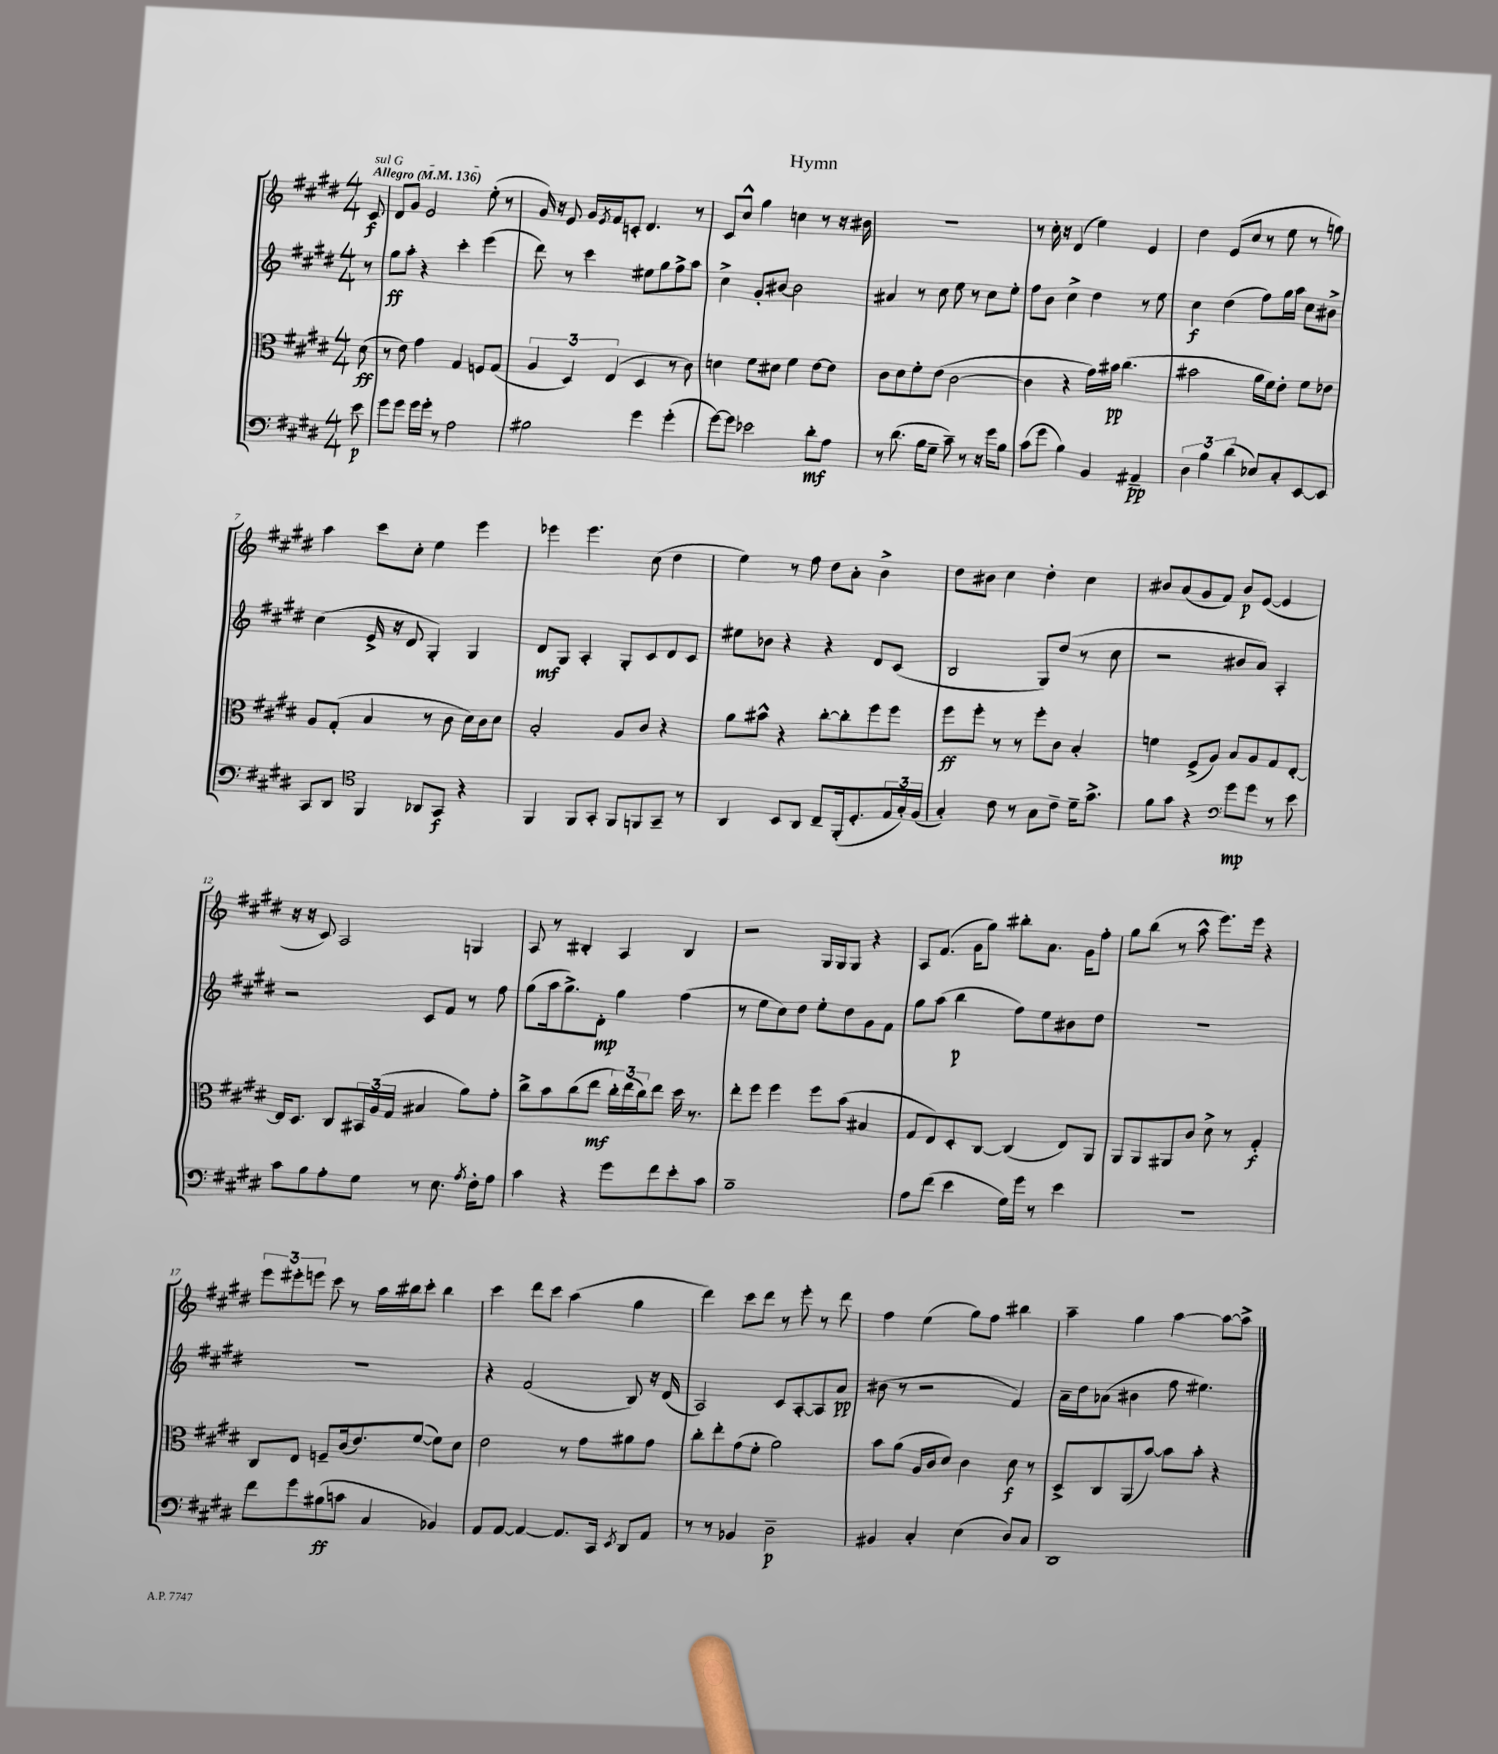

**kern	**kern	**kern	**kern
*staff4	*staff3	*staff2	*staff1
*clefF4	*clefC3	*clefG2	*clefG2
*k[f#c#g#d#]	*k[f#c#g#d#]	*k[f#c#g#d#]	*k[f#c#g#d#]
*M4/4	*M4/4	*M4/4	*M4/4
*MM136	*MM136	*MM136	*MM136
8e	(8d#	8r	8c#
=	=	=	=
8g#	8r	8gg#	8d#
8g#	8e)	8aa'	8g#
16g#	4g#	4r	2e
16g#'	.	.	.
8r	.	.	.
2A	4G#	4ccc#'	.
.	8F	(4eee	(8ee'
.	(8G#	.	8r
=	=	=	=
2B#	6A	8ddd#)	16g#)
.	.	.	16r
.	.	8r	8e
.	6D#)	.	.
.	.	4ccc#	16g#
.	.	.	8qe
.	.	.	16f#
.	(6E	.	.
.	.	.	8c'
4g#	4D#	8ee#	4.d#
.	.	8gg#	.
(4g#'	8r	8ff#^	.
.	8c#)	8aa	8r
=	=	=	=
[8g#)	4d	4cc#^	8c#
8g#]	.	.	8cc#^^
2e-	8f#	8g#'	4gg#
.	8d#	[8b#	.
.	4f#	2b#]	4cc
8d#'	[8e	.	8r
8A	8e]	.	16r
.	.	.	16b#
=	=	=	=
8r	8c#	4a#	1r
(8.d#	8d#	.	.
.	8f#'	8r	.
16B	.	.	.
8G#~	(8e	8cc#	.
8c#~)	[2c#	8ee	.
8r	.	8r	.
16r	.	8cc#	.
16g#	.	.	.
8B	.	8ee'	.
=	=	=	=
(8c#	4c#]	8ff#	8r
8g#	.	8b	16cc#'
.	.	.	16r
4B)	4r	4cc#^	(4d#
4BB	16g#)	4dd#	4ee)
.	16b#	.	.
.	(4.cc#	.	.
4AA#~	.	8r	4e
.	.	8ee	.
=	=	=	=
6D#	2b#	4cc#	4dd#
6B	.	.	.
.	.	(4dd#	(8e
(6d#	.	.	.
.	.	.	8cc#
8E-)	16a	8ff#)	8r
.	16f#)	.	.
8C#'	8e'	16gg#	8ee
.	.	16aa	.
[8EE	8f#	8cc#	8r
8EE]	8e-	8b#^	8gg)
=	=	=	=
8CC#	8A	(4cc#	4aa
8DD#	(8G#'	.	.
*clefC4	*	*	*
4FF#	4B	16e^	8ccc#
.	.	16r	.
.	.	8d#	8cc#'
8AA-	8r	4G#')	4ee
8GG#	8c#	.	.
4r	16d#)	4G#	4eee
.	16c#	.	.
.	8d#	.	.
=	=	=	=
4FF#	2B'	8d#	4eee-
.	.	8G#	.
8FF#	.	4A'	4.eee-
8GG#'	.	.	.
8FF#	8A	8G#'	.
8FF	8c#	8c#	(8cc#
8GG#~	4r	8d#	4dd#
8r	.	8c#	.
=	=	=	=
4AA	8a	8ee#	4ee)
.	8b#^^	8b-	.
8BB	4r	4r	8r
8AA	.	.	8ff#
8C#~	[8cc#'	4r	8dd#
(16FF#'	8cc#']	.	8a'
8.D#'	.	.	.
.	8ff#	8d#	4b^
24E	8ff#	(8c#	.
24G#')	.	.	.
(24F#	.	.	.
=	=	=	=
4G#')	8ff#	2B	8dd#
.	8ff#'	.	8b#
8c#	8r	.	4cc#
8r	8r	.	.
8G#	8ff#'	8G#)	4dd#'
8c#~	8c#	(8dd#	.
16d#~	4B'	8r	4cc#
8.g#^	.	.	.
.	.	8cc#	.
=	=	=	=
8f#	4f	2r	8b#
8g#	.	.	(8a
4r	(8F#^	.	8g#
.	8A)	.	8f#)
*clefF4	*	*	*
8g#	8B	8b#	8b#
8g#	8A	8a)	([8e
8r	8G#	4A'	4e]
8e	[8E'	.	.
=	=	=	=
8c#	16E]	2r	16r
.	8.D#	.	16r
8B	.	.	8c#)
8A'	8C#	.	2A
8G#	24BB#	.	.
.	(24A	.	.
.	24G#	.	.
8r	4B#	8c#	.
8.E	.	8f#	.
.	8a)	8r	4G
8qA	.	.	.
16F#'	.	.	.
8A	8g#'	8ff#	.
=	=	=	=
4c#	8cc#^	(8gg#	8A
.	8b	16aa	8r
.	.	8.gg#^)	.
4r	(8cc#	.	4B#'
.	8ee	8d#'	.
8g#	24cc#')	4gg#	4A
.	(24ee	.	.
.	24cc#)	.	.
8f#	8ee	.	.
8e'	16dd#	(4ff#	4B#
.	8.r	.	.
8c#	.	.	.
=	=	=	=
1B~	8ee'	8r	2r
.	8ff#	8ee	.
.	4ff#	8cc#)	.
.	.	8dd#	.
.	8ff#	8ee'	16G#
.	.	.	16G#
.	(8b	8dd#	8G#
.	4B#	8g#	4r
.	.	8f#	.
=	=	=	=
8A	8G#	8gg#	8A
(8f#	8E)	(8aa	(8.f#
4e	8D#'	4bb	.
.	.	.	16g#
.	[8C#	.	8gg#)
16G#)	(4C#]	8ff#)	8bb#'
16g#	.	.	.
8r	.	8ee	8.a
4e	8E)	8b#	.
.	.	.	16g#
.	8AA	8dd#	8ff#'
=	=	=	=
1r	8AA	1r	8gg#
.	8AA	.	(8bb
.	8AA#	.	8r
.	8c#	.	8aa^^
.	8d#^	.	8.eee)
.	8r	.	.
.	.	.	16eee
.	4G#'	.	4r
=	=	=	=
8f#	8C#	1r	12eee
.	.	.	12eee#'
8g#	8E	.	.
.	.	.	12eee
(8B#	8F~	.	8ccc#
8c	(16c#	.	8r
.	8.e)	.	.
4C#	.	.	16aa
.	.	.	16bb#
.	([8f#	.	8ccc#'
4BB-)	8f#])	.	4bb#
.	8d#	.	.
=	=	=	=
8AA	2e	4r	4ccc#
[8AA	.	.	.
4AA_	.	(2f#	8ddd#
.	.	.	8ccc#
8.AA]	8r	.	(4aa
.	8g#	.	.
16CC#	.	.	.
8qEE	.	.	.
8DD#	8a#	8B)	4gg#
8AA	8g#	16r	.
.	.	(16d#	.
=	=	=	=
8r	8cc#'	2A)	4ddd#)
8r	8ee'	.	.
4BB-	(8g#	.	8ccc#
.	8f#'	.	8ddd#
2D#~	2a)	8c#	8r
.	.	[8A'	8eee'
.	.	8A]	8r
.	.	8a	8ddd#
=	=	=	=
4BB#	8b	(8b#	4ff#
.	(8a	8r	.
4C#'	16A	2r	(4ee
.	16c#	.	.
.	8d#)	.	.
(4E	4c#	.	8gg#)
.	.	.	8ff#
8D#)	8d#	4f#)	4bb#
8C#	8r	.	.
=	=	=	=
1DD#	8D#^	16a~	4aa~
.	.	16dd#	.
.	8C#	(8a-	.
.	(8AA	4b#	4gg#
.	[8b)	.	.
.	8b]	8ff#	[4aa
.	8b'	4.ee#)	.
.	4r	.	8aa_
.	.	.	8aa^]
==	==	==	==
*-	*-	*-	*-
